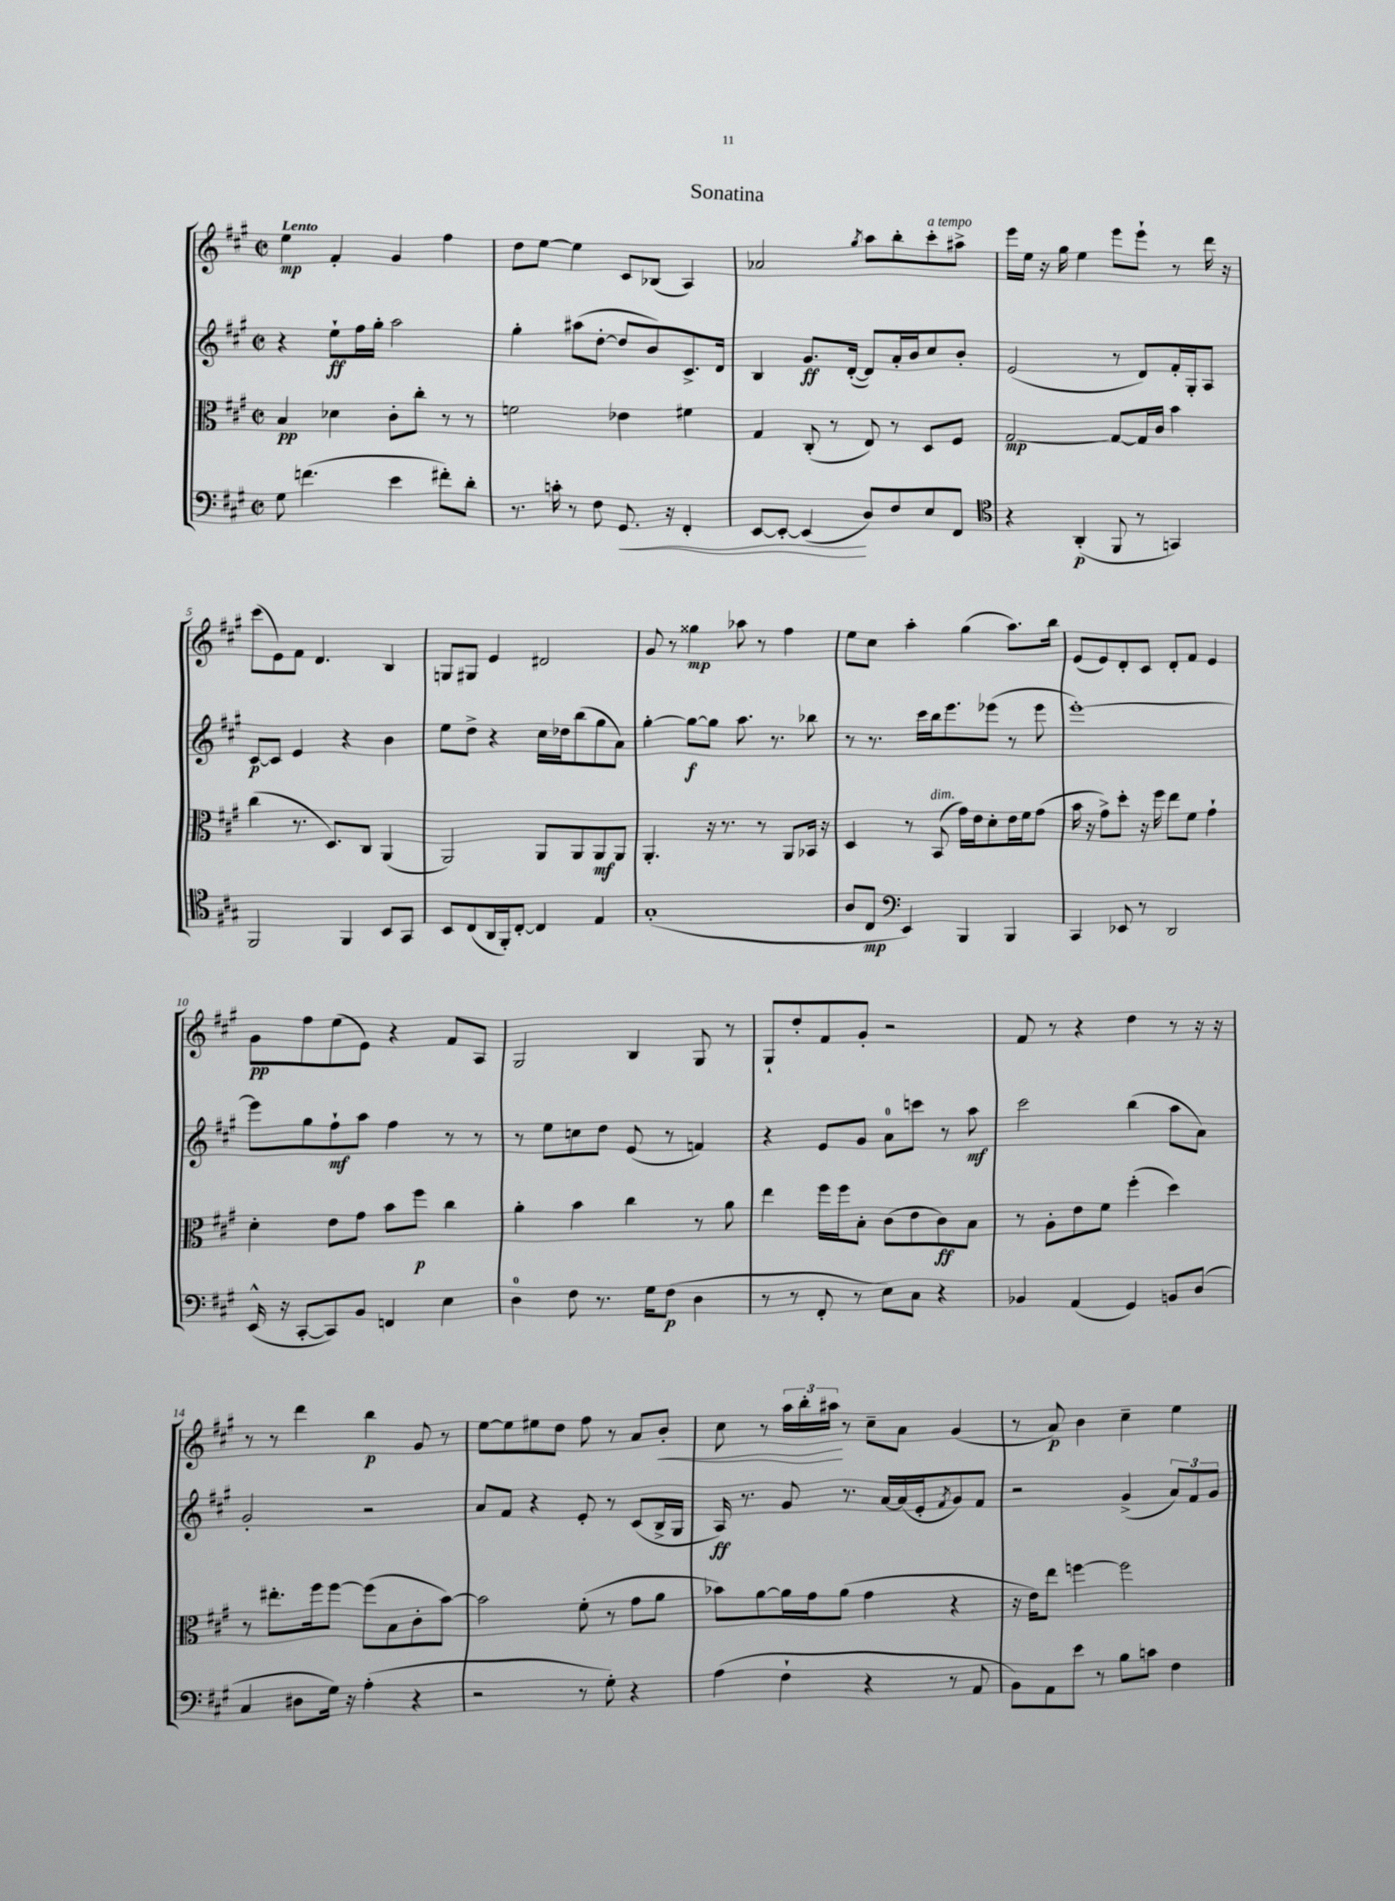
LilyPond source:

\header { title = "Sonatina" }
<<
\new StaffGroup <<
\new Staff = "s0" {
    \clef treble \key a \major \defaultTimeSignature \time 2/2 \tempo "Lento"
    e''4\mp fis'4-. gis'4 fis''4 |
    d''8 e''8~ e''4 cis'8 bes8( a4) |
    aes'2 \acciaccatura { gis''8 } a''8 b''8-. cis'''8-.^\markup { \italic "a tempo" } ais''8-> |
    e'''16 e''16 r16 gis''16 e''4 e'''8 e'''8-! r8 d'''16 r16 |
    cis'''8( e'8) fis'8 d'4. b4 |
    g8 gis8 e'4 dis'2 |
    gis'8 r8 gisis''4\mp aes''8 r8 fis''4 |
    e''8 cis''8 a''4-. gis''4( a''8.) b''16 |
    e'8( e'8) d'8-. cis'8 d'8-. fis'8 e'4 |
    gis'8\pp fis''8 e''8( e'8) r4 fis'8 a8 |
    gis2 b4 gis8 r8 |
    gis8-! d''8-. fis'8 gis'8-. r2 |
    fis'8 r8 r4 d''4 r8 r16 r16 |
    r8 r8 d'''4 b''4\p gis'8 r8 |
    e''8~ e''8 eis''8 d''8 fis''8 r8 a'8 b'8-.\< |
    cis''8 r8 \tuplet 3/2 { a''16 b''16-. ais''16\! } r8 cis''8-- a'8 gis'4( |
    r8 a'8\p) b'4 cis''4-- e''4 \bar "|." |
}
\new Staff = "s1" {
    \clef treble \key a \major \defaultTimeSignature \time 2/2
    r4 e''8-!\ff fis''16 gis''16-. a''2 |
    gis''4-. ais''8( d''8~-. d''8 b'8) cis'8.-> d'16 |
    b4 gis'8.\ff d'16~-.( d'8) a'16-. b'16 cis''8 b'8-. |
    e'2( r8 d'8) fis'16-. gis16-. a8 |
    cis'8~\p cis'8 e'4 r4 b'4 |
    e''8 d''8-> r4 cis''16 des''16 b''8( gis''8 a'8) |
    gis''4~-. gis''8~\f gis''8 a''8. r8. bes''8 |
    r8 r8. cis'''16 b''16 e'''8. ees'''8( r8 ees'''8 |
    e'''1~-.) |
    e'''8 gis''8 fis''8-!\mf a''8 fis''4 r8 r8 |
    r8 e''8 c''8 d''8 e'8( r8 f'4) |
    r4 e'8 gis'8 a'8-0 c'''8 r8 a''8\mf |
    cis'''2 b''4( a''8 a'8) |
    gis'2-. r2 |
    a'8 fis'8 r4 e'8-. r8 cis'8( b16-> gis16 |
    a16\ff) r8. gis'8 r8. a'16~ a'16( e'16-. \acciaccatura { fis'8 } gis'8) fis'8 |
    r2 gis'4->( \tuplet 3/2 { a'8) fis'8 gis'8 } \bar "|." |
}
\new Staff = "s2" {
    \clef alto \key a \major \defaultTimeSignature \time 2/2
    b4\pp des'4 cis'8-. cis''8-. r8 r8 |
    f'2 ees'4 fis'4 |
    gis4 cis8-.( r8 e8) r8 d8 fis8 |
    gis2~\mp gis8~ gis16 cis'16 b'4 |
    cis''4( r8. d8.) cis8 a,4( |
    a,2) a,8 a,8 a,8\mf a,8 |
    a,4.-. r16 r8. r8 a,8 bes,16 r16 |
    d4 r8 b,8^\markup { \italic "dim." }( gis'16) e'16 d'8-. e'16 fis'16 gis'8( |
    b'16 r16 gis'8->) d''8-. r16 fis''16 e''8 fis'8 gis'4-! |
    d'4-. e'8 gis'8 b'8 fis''8\p cis''4 |
    a'4-. b'4 cis''4 r8 a'8 |
    e''4 fis''16 fis''16 b8-. cis'8( e'8 cis'8\ff) b8 |
    r8 a8-. e'8 fis'8 fis''4-.( d''4) |
    r8 eis''8.-. fis''16 fis''8~ fis''8( b8 cis'8-. b'8~) |
    b'2 fis'8-.( r8 gis'8 a'8 |
    bes'8) a'8~ a'16 gis'16 a'8( gis'4 r4 |
    r16 e'16) e''8 f''4~ f''2 \bar "|." |
}
\new Staff = "s3" {
    \clef bass \key a \major \defaultTimeSignature \time 2/2
    gis8 f'4.( e'4 fis'8-.) d'8-. |
    r8. c'16-. r8 fis8 gis,8.\< r16 fis,4-. |
    e,8~ e,8~-. e,4\!( d8) fis8 e8 fis,8 |
    \clef tenor r4 a,4-.\p( fis,8 r8 g,4) |
    fis,2 fis,4 b,8 gis,8 |
    b,8 cis8( a,16 fis,16-.) cis8~-. cis4 e4 |
    gis1-.( |
    a8 cis8\mp \clef bass e,4) b,,4 b,,4 |
    cis,4 ees,8 r8 d,2 |
    e,16-^( r16 cis,8~-. cis,8) b,8 f,4 e4 |
    d4-0 fis8 r8. gis16 fis8\p( d4 |
    r8 r8 fis,8-. r8 e8) cis8 r4 |
    bes,4 a,4( gis,4) b,8 d8( |
    cis4 dis8 gis16) r16 a4-.( r4 |
    r2 r8 gis8-.) r4 |
    a4( fis4-! r4 r8 a,8 |
    b,8) a,8 e'8 r8 b8 c'8 fis4 \bar "|." |
}
>>
>>
